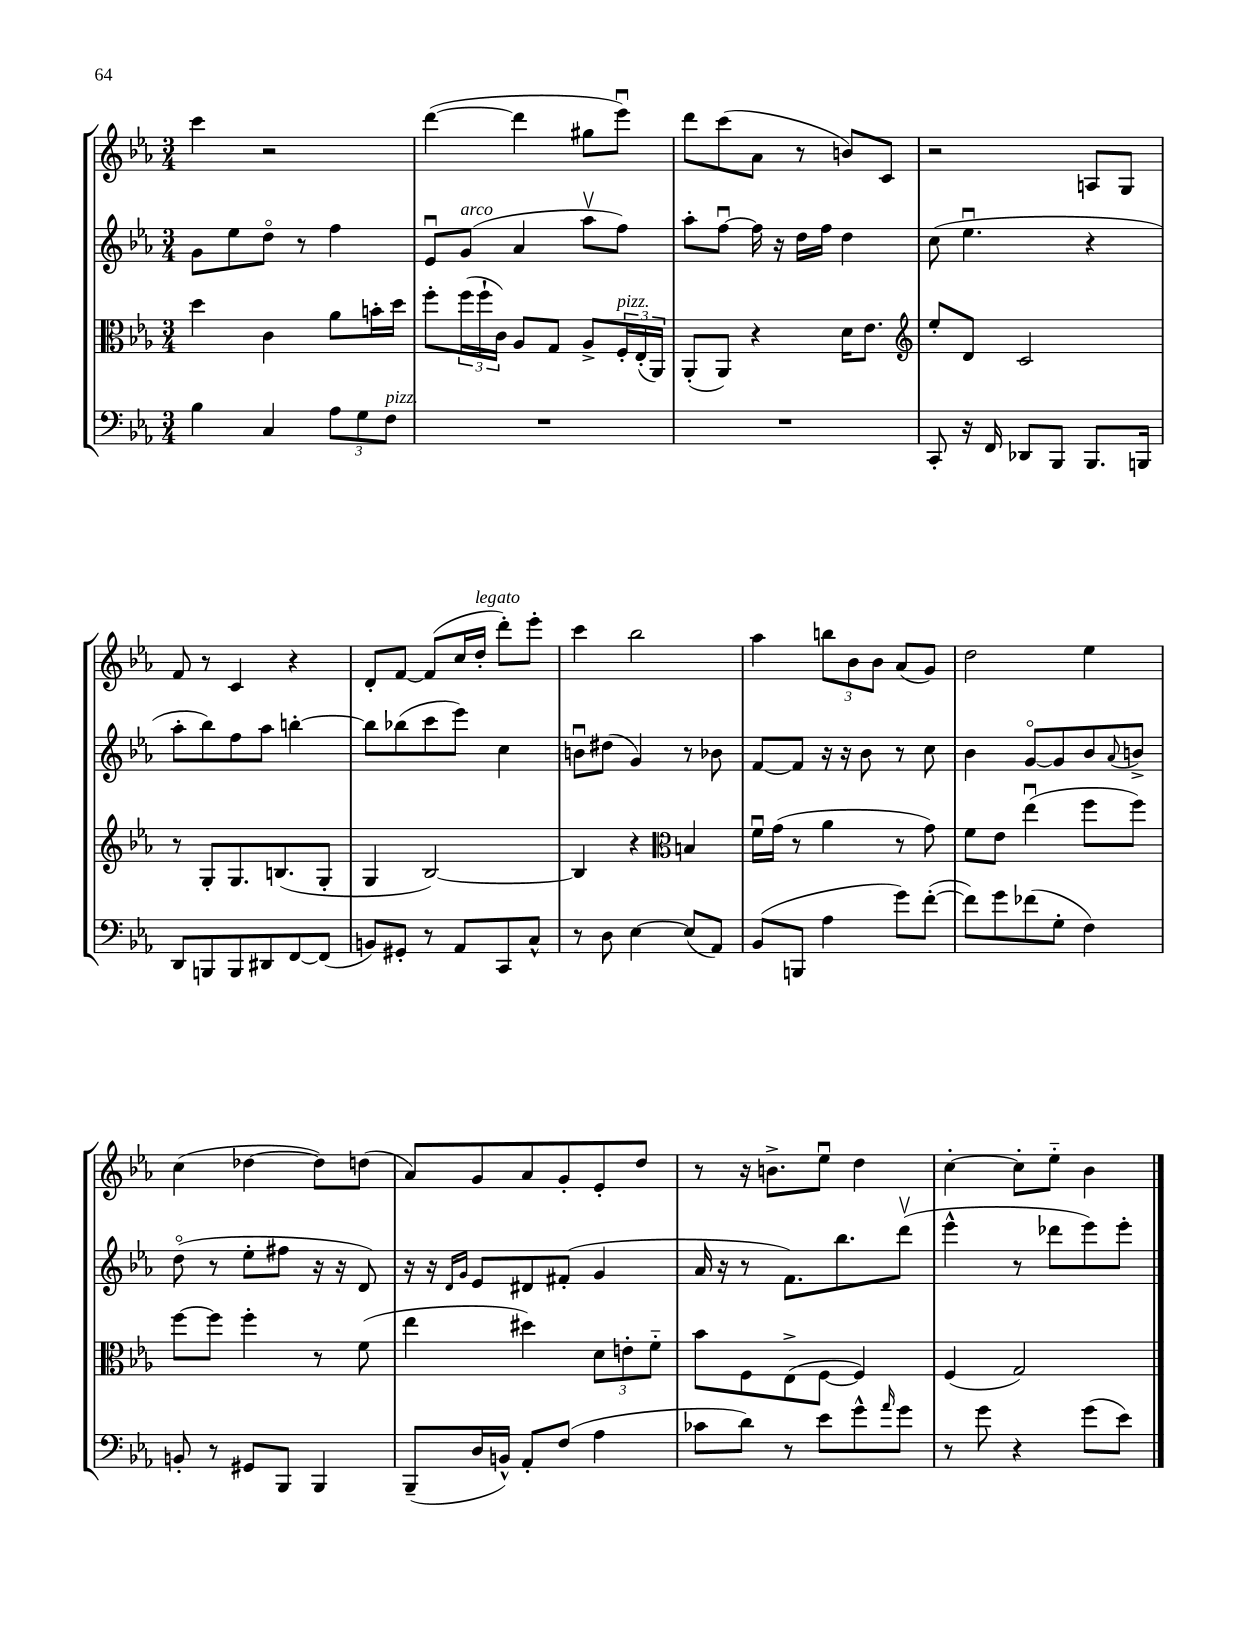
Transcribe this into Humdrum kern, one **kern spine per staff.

**kern	**kern	**kern	**kern
*staff4	*staff3	*staff2	*staff1
*clefF4	*clefC3	*clefG2	*clefG2
*k[b-e-a-]	*k[b-e-a-]	*k[b-e-a-]	*k[b-e-a-]
*M3/4	*M3/4	*M3/4	*M3/4
4B-	4dd	8g	4ccc
.	.	8ee-	.
4C	4c	8ddo	2r
.	.	8r	.
12A-	8a-	4ff	.
12G	.	.	.
.	16b'	.	.
12F	.	.	.
.	16dd	.	.
=	=	=	=
2.r	8ff'	8e-u	([4ddd
.	(24ff	(8g	.
.	24ff`	.	.
.	24c)	.	.
.	8A-	4a-	4ddd]
.	8G	.	.
.	8A-^	8aa-v	8gg#
.	24F'	8ff)	8eee-u)
.	(24E-'	.	.
.	24AA-)	.	.
=	=	=	=
2.r	(8AA-'	8aa-'	8ddd
.	8AA-)	[8ffu	(8ccc
.	4r	16ff]	8a-
.	.	16r	.
.	.	16dd	8r
.	.	16ff	.
.	16d	4dd	8b)
.	8.e-	.	.
.	.	.	8c
=	=	=	=
*	*clefG2	*	*
8CC'	8ee-'	(8cc	2r
16r	8d	4.ee-u	.
16FF	.	.	.
8DD-	2c	.	.
8BBB-	.	.	.
8.BBB-	.	4r	8A
.	.	.	8G
16BBB	.	.	.
=	=	=	=
8DD	8r	8aa-'	8f
8BBB	8G'	8bb-)	8r
8BBB	8.G	8ff	4c
8DD#	.	8aa-	.
.	(8.B	.	.
[8FF	.	[4bb'	4r
(8FF]	8G'	.	.
=	=	=	=
8BB)	4G	8bb]	8d'
8GG#'	.	(8bb-	[8f
8r	[2B-)	8ccc	(8f]
8AA-	.	8eee-)	16cc
.	.	.	16dd'
8CC	.	4cc	8ddd')
8C^^	.	.	8eee-'
=	=	=	=
8r	4B-]	8bu	4ccc
8D	.	(8dd#	.
[4E-	4r	4g)	2bb-
*	*clefC3	*	*
(8E-]	4B	8r	.
8AA-)	.	8b-	.
=	=	=	=
(8BB-	16fu	[8f	4aa-
.	(16g	.	.
8BBB	8r	8f]	.
4A-	4a-	16r	12bb
.	.	16r	.
.	.	.	12b-
.	.	8b-	.
.	.	.	12b-
8g)	8r	8r	(8a-
([8f'	8g)	8cc	8g)
=	=	=	=
8f])	8f	4b-	2dd
8g	8e-	.	.
(8f-	(4ee-u	[8go	.
8G'	.	8g]	.
4F)	8ff	8b-	4ee-
.	.	8qqa-	.
.	8ff)	8b^	.
=	=	=	=
8BB'	[8ff	(8ddo	(4cc
8r	8ff]	8r	.
8GG#	4ff'	8ee-'	[4dd-
8BBB-	.	8ff#	.
4BBB-	8r	16r	8dd-])
.	.	16r	.
.	(8f	8d)	(8dd
=	=	=	=
(8BBB-~	4ee-	16r	8a-)
.	.	16r	.
.	.	16qqd	.
.	.	16qqg	.
16D	.	8e-	8g
16BB^^)	.	.	.
8AA-'	4dd#)	8d#	8a-
(8F	.	(8f#'	8g'
4A-	12d	4g	8e-'
.	12e'	.	.
.	.	.	8dd
.	12f'~	.	.
=	=	=	=
8c-	8b-	16a-	8r
.	.	16r	.
8d)	8F	8r	16r
.	.	.	8.b^
8r	(8E-^	8.f)	.
8e-	[8F	.	8ee-u
.	.	8.bb-	.
8g^^	4F])	.	4dd
16qqa-	.	.	.
8g	.	(8dddv	.
=	=	=	=
8r	(4F	4eee-^^	[4cc'
8g	.	.	.
4r	2G)	8r	8cc']
.	.	8ddd-	8ee-'~
(8g	.	8eee-)	4b-
8e-)	.	8eee-'	.
==	==	==	==
*-	*-	*-	*-
